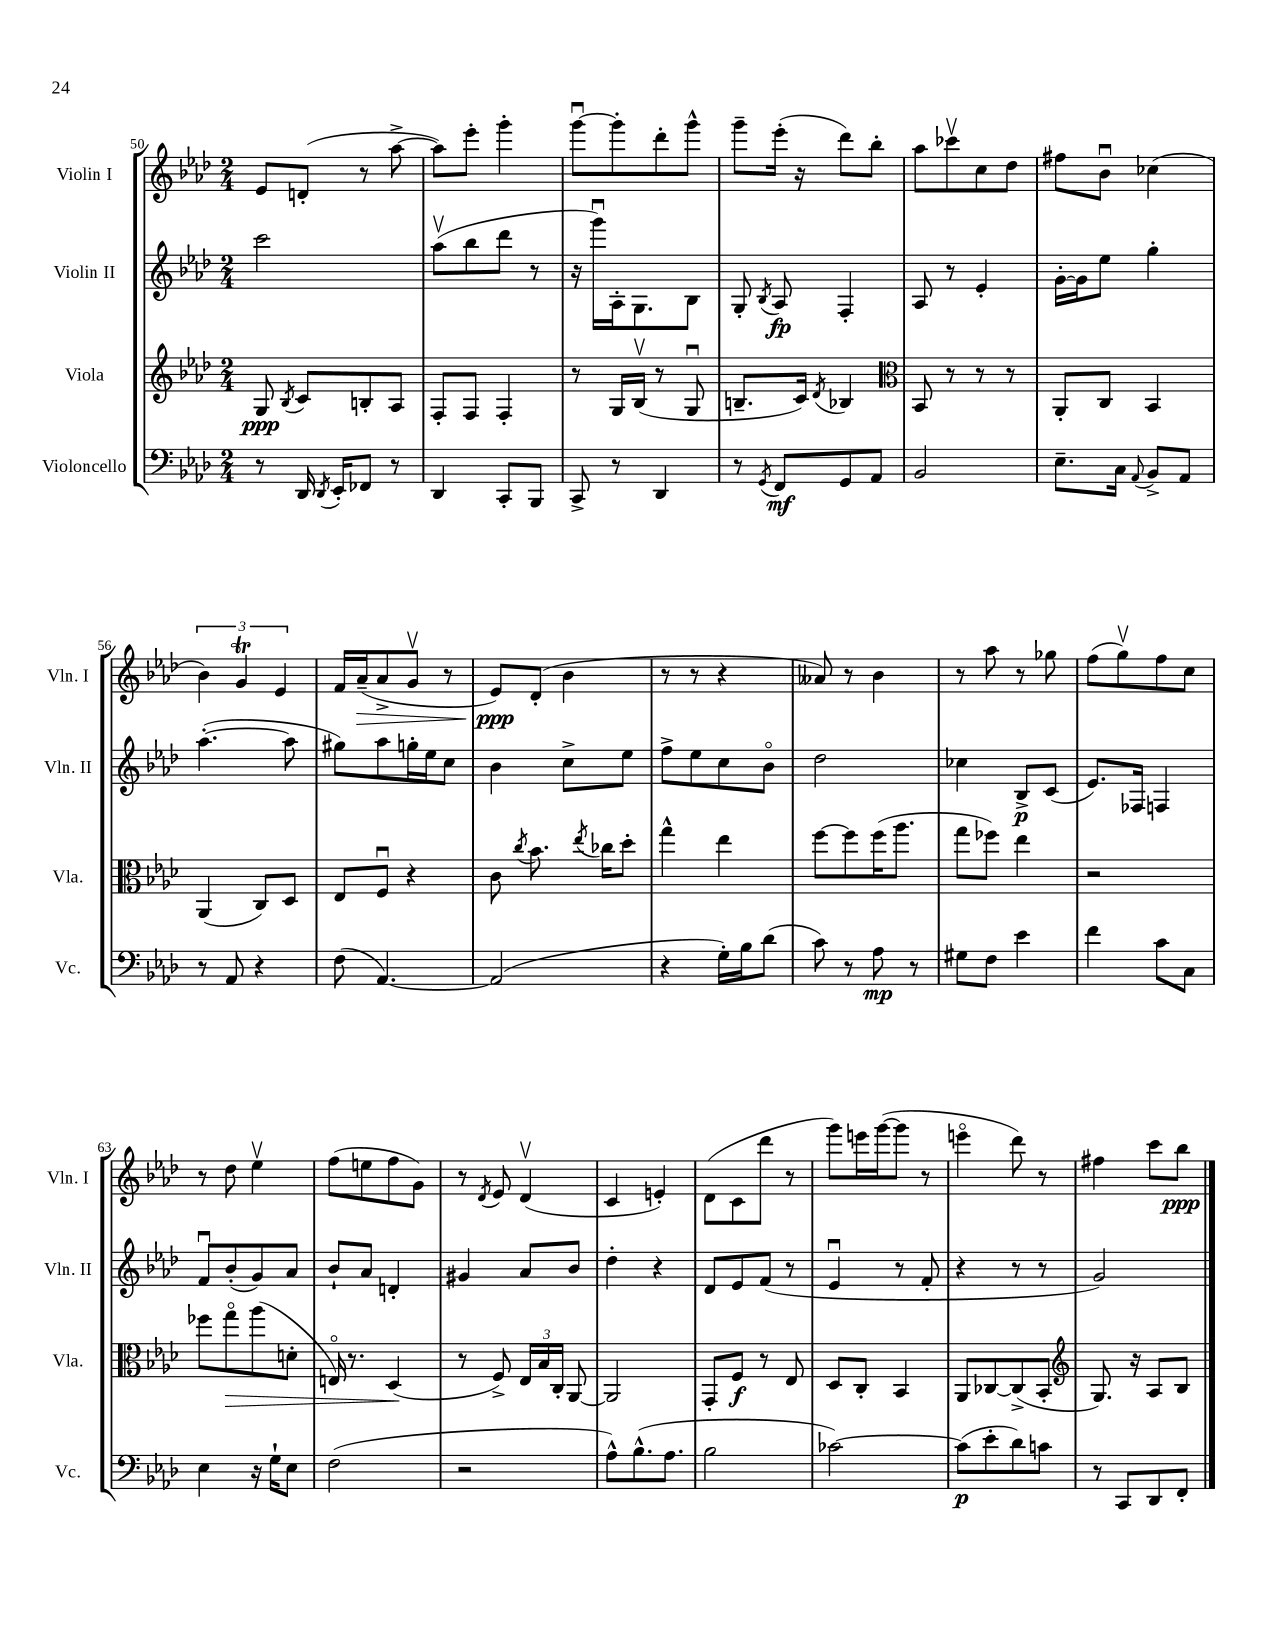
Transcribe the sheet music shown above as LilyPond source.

<<
\new StaffGroup <<
\new Staff = "s0" \with { instrumentName = "Violin I" shortInstrumentName = "Vln. I" } {
    \clef treble \key aes \major \numericTimeSignature \time 2/4
    \autoBeamOff ees'8[ d'8]-.( r8 aes''8~-> |
    aes''8[) ees'''8]-. g'''4-. |
    g'''8[~\downbow g'''8-. des'''8-. g'''8]-^ |
    g'''8[-- ees'''16]-.( r16 des'''8[) bes''8]-. |
    aes''8[ ces'''8\upbow c''8 des''8] |
    fis''8[ bes'8]\downbow ces''4( |
    \tuplet 3/2 { bes'4) g'4\trill ees'4 } |
    f'16[ aes'16--\>( aes'8-> g'8]\upbow r8 |
    ees'8[\ppp\!) des'8]-.( bes'4 |
    r8 r8 r4 |
    aeses'8) r8 bes'4 |
    r8 aes''8 r8 ges''8 |
    f''8[( g''8\upbow) f''8 c''8] |
    r8 des''8 ees''4\upbow |
    f''8[( e''8 f''8 g'8]) |
    r8 \acciaccatura { des'8 } ees'8 des'4\upbow( |
    c'4 e'4-.) |
    des'8[( c'8 des'''8] r8 |
    g'''8[) e'''16 g'''16~( g'''8] r8 |
    e'''4\flageolet des'''8) r8 |
    fis''4 c'''8[ bes''8]\ppp \bar "|." |
}
\new Staff = "s1" \with { instrumentName = "Violin II" shortInstrumentName = "Vln. II" } {
    \clef treble \key aes \major \numericTimeSignature \time 2/4
    \autoBeamOff c'''2 |
    aes''8[\upbow( bes''8 des'''8] r8 |
    r16 g'''16[\downbow) aes16-. g8. bes8] |
    g8-. \acciaccatura { bes8 } aes8\fp f4-. |
    aes8 r8 ees'4-. |
    g'16[~-. g'16 ees''8] g''4-. |
    aes''4.~-.( aes''8 |
    gis''8[) aes''8 g''16-. ees''16 c''8] |
    bes'4 c''8[-> ees''8] |
    f''8[-> ees''8 c''8 bes'8]\flageolet |
    des''2 |
    ces''4 bes8[->\p c'8]( |
    ees'8.[) fes16] f4 |
    f'8[\downbow bes'8-.( g'8) aes'8] |
    bes'8[-! aes'8] d'4-. |
    gis'4 aes'8[ bes'8] |
    des''4-. r4 |
    des'8[ ees'8 f'8]( r8 |
    ees'4\downbow r8 f'8-. |
    r4 r8 r8 |
    g'2) \bar "|." |
}
\new Staff = "s2" \with { instrumentName = "Viola" shortInstrumentName = "Vla." } {
    \clef treble \key aes \major \numericTimeSignature \time 2/4
    \autoBeamOff g8\ppp \acciaccatura { bes8 } c'8[ b8-. aes8] |
    f8[-. f8] f4-. |
    r8 g16[ bes16]\upbow( r8 g8\downbow |
    b8.[-- c'16]) \acciaccatura { des'8 } bes4 |
    \clef alto bes,8 r8 r8 r8 |
    aes,8[-. c8] bes,4 |
    aes,4( c8[) des8] |
    ees8[ f8]\downbow r4 |
    c'8 \acciaccatura { c''8 } bes'8. \acciaccatura { ees''8 } ces''16[ des''8]-. |
    g''4-^ ees''4 |
    f''8[~ f''8 f''16( aes''8.] |
    g''8[ fes''8]) ees''4 |
    r2 |
    fes''8[ g''8\flageolet\> aes''8( d'8]-. |
    e16\flageolet) r8. des4\!( |
    r8 f8->) \tuplet 3/2 { ees16[ bes16 c16]-. } aes,8~ |
    aes,2 |
    g,8[-. f8]\f r8 ees8 |
    des8[ c8]-. bes,4 |
    aes,8[ ces8~ ces8->( bes,8]-. |
    \clef treble g8.) r16 aes8[ bes8] \bar "|." |
}
\new Staff = "s3" \with { instrumentName = "Violoncello" shortInstrumentName = "Vc." } {
    \clef bass \key aes \major \numericTimeSignature \time 2/4
    \autoBeamOff r8 des,16 \acciaccatura { des,8 } ees,16[-. fes,8] r8 |
    des,4 c,8[-. bes,,8] |
    c,8-> r8 des,4 |
    r8 \acciaccatura { g,8 } f,8[\mf g,8 aes,8] |
    bes,2 |
    ees8.[-- c16] \appoggiatura { aes,8 } bes,8[-> aes,8] |
    r8 aes,8 r4 |
    f8( aes,4.~) |
    aes,2( |
    r4 g16[-.) bes16 des'8]( |
    c'8) r8 aes8\mp r8 |
    gis8[ f8] ees'4 |
    f'4 c'8[ c8] |
    ees4 r16 g16[-! ees8] |
    f2( |
    r2 |
    aes8[-^) bes8.-^( aes8.] |
    bes2 |
    ces'2~) |
    ces'8[\p( ees'8-. des'8) c'8] |
    r8 c,8[ des,8 f,8]-. \bar "|." |
}
>>
>>
\layout { \context { \Score currentBarNumber = #50 } }
